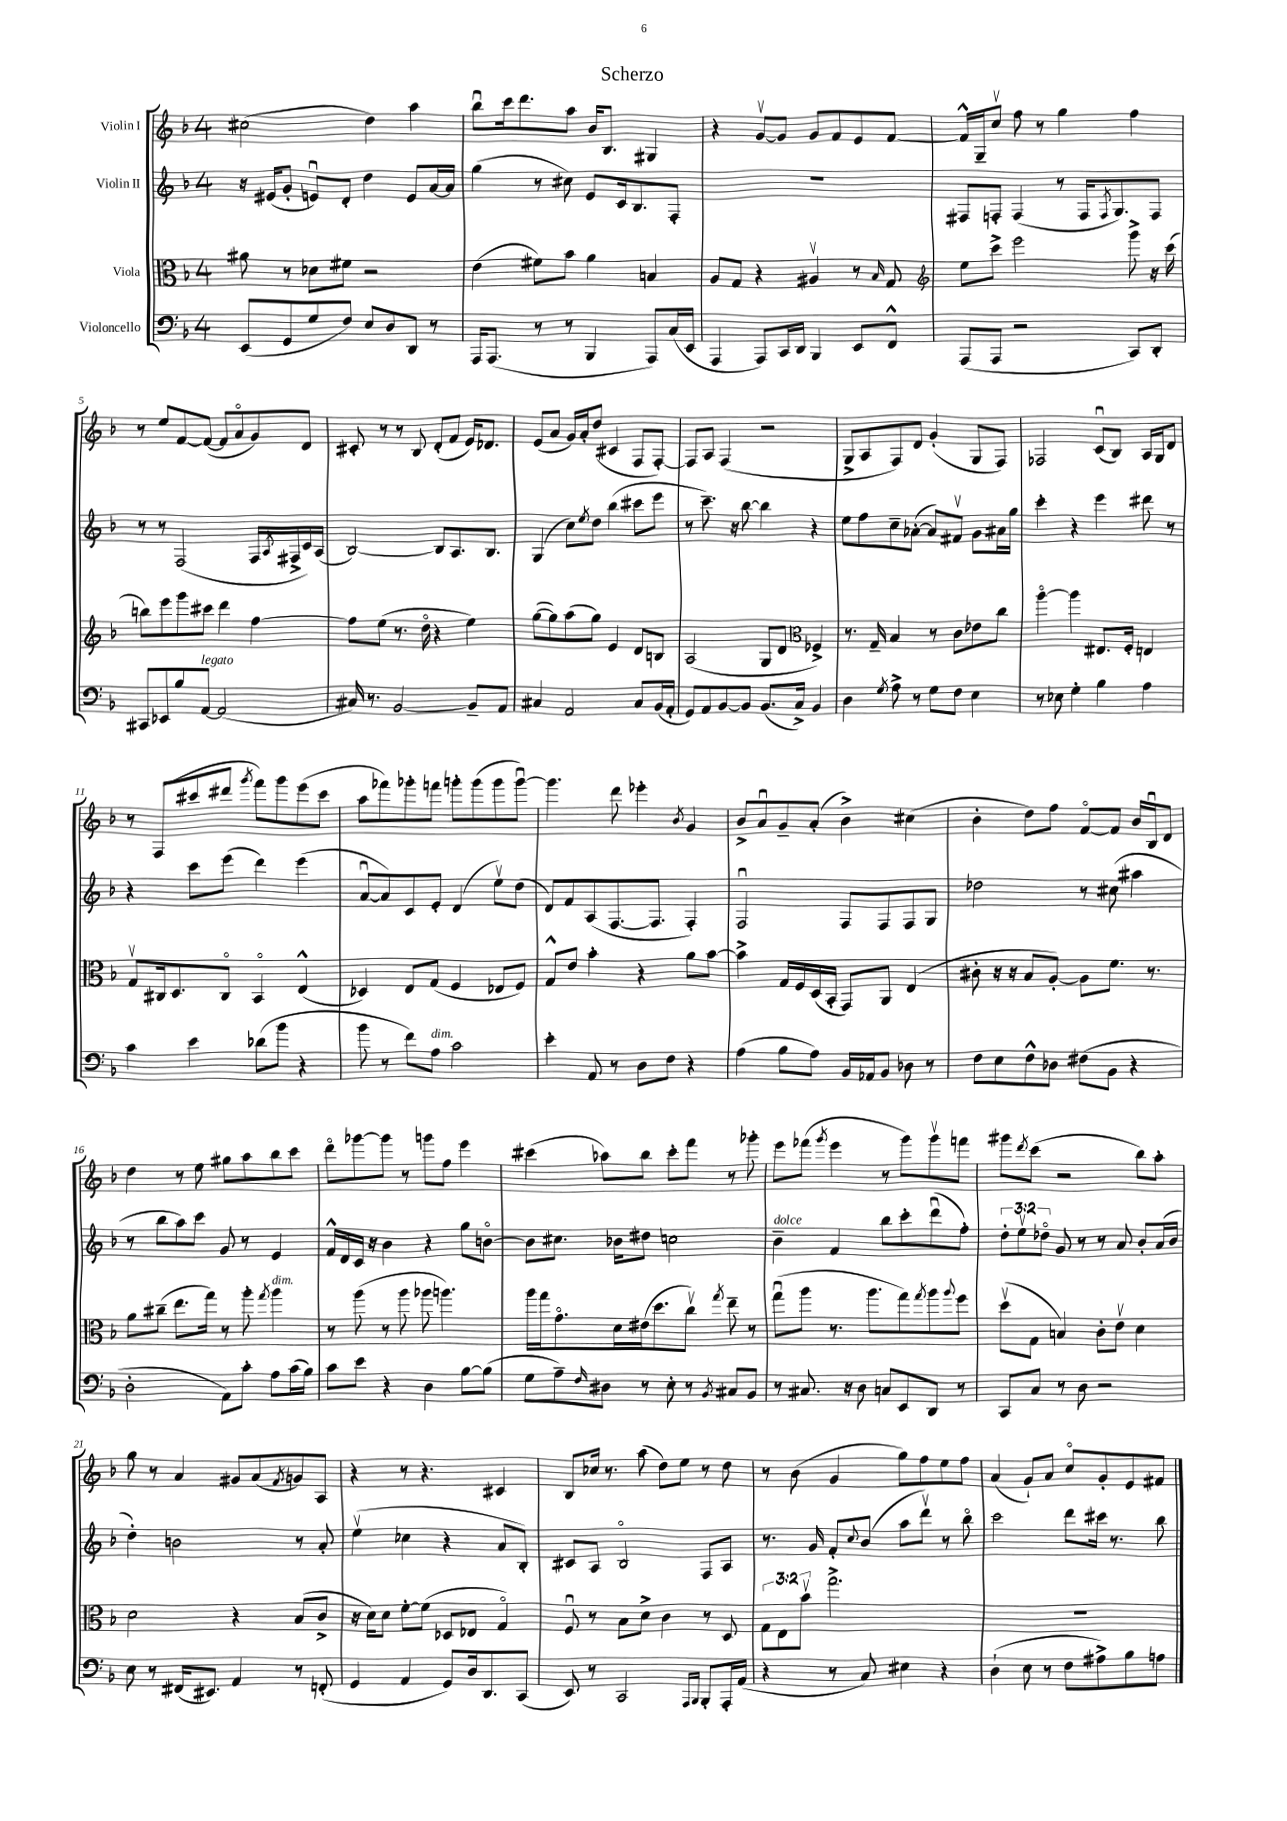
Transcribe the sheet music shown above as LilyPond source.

\header { title = "Scherzo" }
<<
\new StaffGroup <<
\new Staff = "s0" \with { instrumentName = "Violin I" } {
    \clef treble \key f \major \once \override Staff.TimeSignature.style = #'single-digit \time 4/4
    cis''2( d''4) a''4 |
    bes''8\downbow c'''16 d'''8. a''8 bes'16 bes8. gis4 |
    r4 g'8~\upbow g'8 g'8 f'8 e'8 f'8~ |
    f'16-^ g16-- c''8\upbow f''8 r8 g''4 f''4 |
    r8 e''8 f'8~ f'8~( f'8 a'8\flageolet g'8) d'8 |
    cis'8-. r8 r8 bes8 d'8-.( f'8 e'16) des'8. |
    e'8( a'8 g'16) a'16-. d''8( cis'4 f8 f8~-.) |
    f8 a8 f4( r2 |
    g8-> a8 f8) d'8 g'4-.( g8 f8) |
    fes2 c'8\downbow( bes8) a16 g16 d'8 |
    r8 f8( cis'''8 dis'''8 \acciaccatura { g'''8 } f'''8) g'''8 e'''8( cis'''8 |
    a''8 fes'''8) ges'''8-. f'''8 g'''8-. g'''8( g'''8 g'''8~\downbow) |
    g'''4. d'''8 ees'''4-. \acciaccatura { bes'8 } g'4 |
    bes'8-> a'8\downbow g'8-- a'8-.( bes'4->) cis''4( |
    bes'4-. d''8) f''8 f'8~\flageolet f'8 bes'16 bes16\downbow d'8 |
    d''4 r8 e''8 gis''8 a''8 bes''8 c'''8 |
    d'''8\flageolet ges'''8~ ges'''8 r8 g'''8 f''8 e'''4 |
    cis'''4( aes''8) bes''8 cis'''8-. f'''8 r8 ges'''8-. |
    e'''8 fes'''8( \acciaccatura { g'''8 } e'''4 r8 g'''8) g'''8\upbow f'''8 |
    gis'''8 \acciaccatura { d'''8 } c'''8( r2 bes''8) a''8-. |
    g''8 r8 a'4 gis'8 a'8( \acciaccatura { f'8 } g'8) a8 |
    r4 r8 r4. cis'4 |
    bes8 ces''16 r8. a''8( d''8) e''8 r8 d''8 |
    r8 bes'8( g'4 g''8) f''8 e''8 f''8 |
    a'4( g'8-!) a'8 c''8\flageolet g'8-. e'8 fis'8 \bar "|." |
}
\new Staff = "s1" \with { instrumentName = "Violin II" } {
    \clef treble \key f \major \once \override Staff.TimeSignature.style = #'single-digit \time 4/4 \override Staff.TupletNumber.text = #tuplet-number::calc-fraction-text
    r16 eis'16( g'8-. e'8\downbow) d'8-. d''4 e'8 a'16~ a'16 |
    g''4( r8 cis''8) e'8 c'16 bes8. f8-. |
    R1 |
    fis8 f8-. f4( r8 f16 \acciaccatura { f8 } g8.) f8 |
    r8 r8 f2( f16 \acciaccatura { a8 } fis16-> c'16) a16( |
    bes2~) bes8 a8. bes8. |
    g4( c''8) \acciaccatura { e''8 } d''8 bes''4( cis'''8 e'''8 |
    r8 c'''8.--) r16 bes''8~ bes''4 r4 |
    e''8 f''8 c''8-- aes'8~-.( aes'8) fis'8\upbow g'8 ais'16 g''16 |
    c'''4-. r4 e'''4 dis'''8 r8 |
    r4 c'''8 e'''8( d'''4) e'''4( |
    a'8~\downbow a'8) c'8 e'8-. d'4( e''8\upbow) d''8( |
    d'8) f'8 a8( f8.~ f8. f4-.) |
    f2\downbow f8 f8 f8 g8 |
    des''2 r8 cis''8( ais''4 |
    r8 bes''8 a''8) c'''8 g'8 r8 e'4 |
    f'16-^ d'16 c'16 r16 bes'4 r4 g''8 b'8~\flageolet |
    b'8 cis''8. bes'16 dis''8 c''2 |
    bes'4--^\markup { \italic "dolce" } f'4 bes''8 c'''8-. d'''8\downbow( f''8-.) |
    \tuplet 3/2 { d''8-. e''8\upbow des''8\flageolet } g'8 r8 r8 a'8 bes'8-. a'16( bes'16 |
    d''4-.) b'2 r8 a'8-. |
    e''4\upbow( ces''4 r4 a'8 bes8-.) |
    cis'8 a8 bes2\flageolet f8 a8 |
    r8. g'16 f'8-. \appoggiatura { c''8 } bes'8( a''8 d'''8\upbow) r8 bes''8\flageolet |
    c'''2 d'''8 cis'''16 r8. bes''8 \bar "|." |
}
\new Staff = "s2" \with { instrumentName = "Viola" } {
    \clef alto \key f \major \once \override Staff.TimeSignature.style = #'single-digit \time 4/4 \override Staff.TupletNumber.text = #tuplet-number::calc-fraction-text
    ais'8 r8 des'8 fis'8 r2 |
    e'4( fis'8) bes'8 a'4 b4 |
    a8 g8 r4 ais4\upbow r8 \grace { bes16 } g8 |
    \clef treble e''8 c'''8-> e'''2 g'''8-> r16 c'''16( |
    b''8) e'''8 g'''8 cis'''8 d'''4 f''4~ |
    f''8 e''8( r8. d''16\flageolet r4 e''4) |
    g''8~( g''8) a''8( g''8) e'4 d'8 b8 |
    a2( g8 d'8 \clef alto fes4->) |
    r8. g16-- bes4 r8 c'8 ees'8 c''8 |
    a''4~\flageolet a''4 eis8. f16-. e4 |
    g8\upbow cis16 d8. cis8\flageolet bes,4\flageolet e4-^( |
    des4) e8 g8( f4 ees8 f8) |
    g8-^ e'8 bes'4-. r4 a'8 bes'8~ |
    bes'4-> g16 f16 d16( bes,16-. g,8) a,8 e4( |
    cis'8-. r16 r16 bes8 a8~-.) a8 f'8. r8. |
    a'8 cis''8--( e''8. g''16) r8 a''8-. \acciaccatura { g''8 } a''4^\markup { \italic "dim." } |
    r8 a''8( r8 a''8 aes''8 a''4.) |
    a''16 g''16 g'8.\flageolet d'16 eis'16( d''8. c''8\upbow) \acciaccatura { g''8 } e''8-- r8 |
    g''8\downbow( a''8 r8. a''8. g''8) \acciaccatura { g''8 } a''8 \appoggiatura { a''8 } f''8 |
    d''8\upbow( g8 b4) c'8-. e'8\upbow d'4 |
    d'2 r4 bes8( c'8-> |
    r16 d'16) d'8 f'8~-. f'8( des8 ees8 g4\flageolet) |
    f8\downbow r8 bes8 d'8-> c'4 r8 d8 |
    \tuplet 3/2 { g8 e8 bes'8\upbow } g''2.-> |
    R1 \bar "|." |
}
\new Staff = "s3" \with { instrumentName = "Violoncello" } {
    \clef bass \key f \major \once \override Staff.TimeSignature.style = #'single-digit \time 4/4
    e,8( g,8 g8 f8) e8 d8 d,8 r8 |
    a,,16 a,,8.( r8 r8 bes,,4 a,,8) c16( e,16 |
    a,,4 a,,8) c,16 d,16 bes,,4 e,8 f,8-^ |
    a,,8( a,,8 r2 c,8) d,8-. |
    cis,8 ees,8 bes8 a,8~^\markup { \italic "legato" } a,2( |
    cis16) r8. bes,2~ bes,8-- a,8 |
    cis4 a,2 cis8 bes,16( a,16-. |
    g,8) a,8 bes,8~ bes,8 bes,8.( c16->) bes,4 |
    d4 \acciaccatura { g8 } a8-> r8 g8 f8 e4 |
    r8 ees8 g4-. bes4 a4 |
    c'4 e'4 des'8( bes'8 r4 |
    bes'8 r8 f'8) a8^\markup { \italic "dim." } c'2 |
    e'4-. a,8 r8 d8 f8 r4 |
    a4( bes8 a8) bes,16 aes,16 bes,8 des8 r8 |
    f8 e8 f8-^ des8 fis8( bes,8 r4 |
    d2-. a,8) c'8-. a8 c'16( bes16) |
    c'8 e'8 r4 d4 bes8~ bes8( |
    g8 a8--) \grace { f16 } dis8 r8 e8-. r8 \acciaccatura { bes,8 } cis8 bes,8 |
    r8 cis8. r16 d8 c8 e,8 d,8 r8 |
    c,8 c8 r8 d8 r2 |
    e8 r8 fis,16( eis,8.) a,4 r8 f,8-.( |
    g,4 a,4 g,8) d16 d,8. c,8( |
    e,8) r8 c,2 \grace { a,,16 bes,,16 } bes,,8-. a,,16-. a,16( |
    r4 r8 c8) eis4 r4 |
    d4-!( e8 r8 f8 ais8->) bes8 a8 \bar "|." |
}
>>
>>
